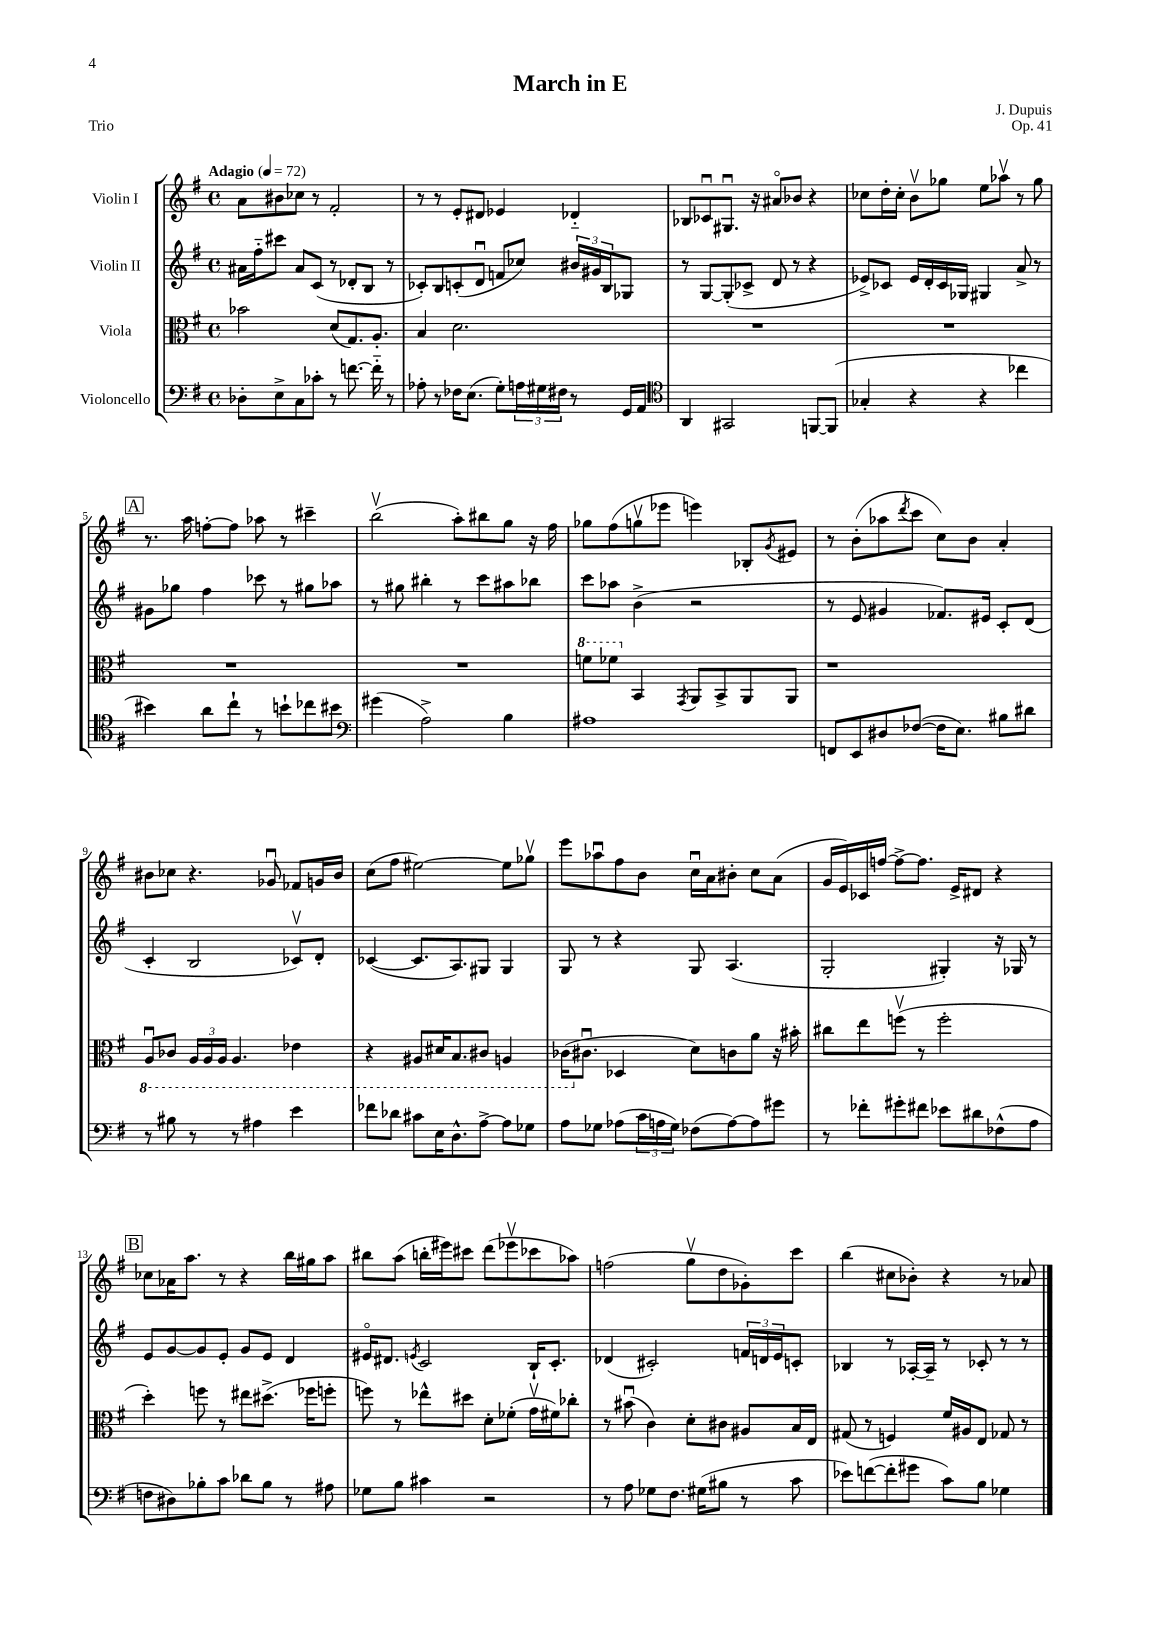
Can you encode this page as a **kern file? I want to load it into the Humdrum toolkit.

**kern	**kern	**kern	**kern
*staff4	*staff3	*staff2	*staff1
*clefF4	*clefC3	*clefG2	*clefG2
*k[f#]	*k[f#]	*k[f#]	*k[f#]
*M4/4	*M4/4	*M4/4	*M4/4
*met(c)	*met(c)	*met(c)	*met(c)
*MM72	*MM72	*MM72	*MM72
8D-'\L	2b-\	16a#\LL	8a\L
.	.	16ff#'~\J	.
8E^\	.	8ccc#\J	8b#\
8C\	.	8a#/L	8cc-\J
8c-'\J	.	(8c/J	8r
8r	(8d/L	8r	2f#'/
[8.f\	8.G/)	8d-'/L	.
.	.	8B/J	.
16f'~\]	8.A'/J	.	.
8r	.	8r	.
=	=	=	=
8A-'\	4B/	8c-'/L)	8r
8r	.	8B/	8r
16F-\LK	2.d\	(8c'/	8e'/L
(8.E\J	.	.	.
.	.	8du/J	8d#/J
8G'\L)	.	8f/L	4e-/
24A\L	.	8cc-/J)	.
24G#\	.	.	.
24F#\JJ	.	.	.
8r	.	24b#/LL	4d-'~/
.	.	24g#/	.
.	.	24B/J	.
16GG/LL	.	8G-/J	.
16AA/JJ	.	.	.
=	=	=	=
*clefC4	*	*	*
4AA/	1r	8r	8B-/L
.	.	[8G/L	8c-u/
2GG#/	.	(8G'/]	8.G#u/J
.	.	8c-^/J	.
.	.	.	16r
.	.	8d/	8a#o/L
.	.	8r	8b-/J
[8FF/L	.	4r	4r
(8FF/]J	.	.	.
=	=	=	=
4G-'/	1r	8e-^/L)	8cc-\L
.	.	8c-/J	16dd'\L
.	.	.	16cc-'\JJ
4r	.	16e-/LL	8bv\L
.	.	16d'/	.
.	.	16c-/	8gg-\J
.	.	16G-/JJ	.
4r	.	4G#/	8ee\L
.	.	.	8aa-v\J
4cc-\	.	8a^/	8r
.	.	8r	8gg-\
=	=	=	=
4b#\)	1r	8g#\L	8.r
.	.	8gg-\J	.
.	.	.	16aa\
8a\L	.	4ff#\	[8ff'\L
8cc`\J	.	.	8ff\]J
8r	.	8ccc-\	8aa-\
8b`\L	.	8r	8r
8cc-\	.	8gg#\L	4ccc#~\
8b#\J	.	8aa-\J	.
=	=	=	=
*clefF4	*	*	*
(4g#\	1r	8r	(2bbv\
.	.	8gg#\	.
2A^\)	.	4bb#'\	.
.	.	8r	8aa'\L)
.	.	8ccc\L	8bb#\
4B\	.	8aa#\	8gg\J
.	.	8bb-\J	16r
.	.	.	16ff#\
=	=	=	=
1A#	8ff\L	8ccc\L	8gg-\L
.	8ff-\J	8aa-\J	(8ff#\
.	4BB/	(4b^\	8ggv\
.	.	.	8eee-\J
.	8qGG/	.	.
.	8AA/L	2r	4eee\)
.	8BB^/	.	.
.	8AA/	.	8B-'/L
.	.	.	8qg/
.	8AA/J	.	8e#/J
=	=	=	=
8FF/L	1r	8r	8r
8EE/	.	8e/	(8b'\L
8D#/	.	4g#/	8aa-\
.	.	.	8qddd/
([8F-/J	.	.	8ccc\J
16F-\]LK	.	8.f-/L)	8cc\L)
8.E\J)	.	.	.
.	.	.	8b\J
.	.	16e#/Jk	.
8B#\L	.	8c'/L	4a'/
8d#\J	.	(8d/J	.
=	=	=	=
8r	8AAu/L	4c'/	8b#\L
8B#\	8C-/J	.	8cc-\J
8r	24AA/LL	2B/	4.r
.	24AA/	.	.
.	24AA/JJ	.	.
8r	4.AA/	.	.
4A#\	.	.	.
.	.	.	8g-u/
4e\	4E-\	8c-v/L)	8f-/L
.	.	8d'/J	16g/L
.	.	.	16b#/JJ
=	=	=	=
8f-\L	4r	([4c-/	(8cc\L
8d-\J	.	.	8ff#\J
8c#\L	8AA#/L	8.c-/]L	[2ee#\)
16E\K	16D#/K	.	.
8.D^^\	8.BB/	8.A/)	.
[8A^\J	8C#/J	8G#/J	.
8A\]L	4AA/	4G#/	8ee#\]L
8G-\J	.	.	8gg-v\J
=	=	=	=
8A\L	(16C-\LK	8G/	8eee\L
.	8.c#u\J	.	.
8G-\J	.	8r	8aa-u\
(8A-\L	4D-/	4r	8ff#\
24c\L	.	.	8b\J
24A\	.	.	.
24G-\JJ)	.	.	.
(8F-\L	8d\L)	8G/	16ccu\LL
.	.	.	16a\J
[8A\)	8c\	(4.A/	8b#'\J
8A\]	8a\J	.	8cc\L
8g#\J	16r	.	(8a\J
.	16b#'\	.	.
=	=	=	=
8r	8cc#\L	2G'/	16g/LL
.	.	.	16e/)
8f-'\L	8ee\	.	16c-/
.	.	.	[16ff/JJ
8g#'\	(8ffv\J	.	8ff^\_L
8f#\J	8r	.	8.ff\]J
8e-\L	2ff'\	4G#'/)	.
.	.	.	16e^/LK
8d#\	.	.	8d#/J
(8F-^^\	.	16r	4r
.	.	16G-/	.
8A\J	.	8r	.
=	=	=	=
8F\L	4dd'\)	8e/L	8cc-\L
8D#\)	.	[8g/	16a-\K
.	.	.	8.aa\J
8B-'\	8ff\	8g/]	.
8c\J	8r	8e'/J	8r
8d-\L	8ee#\L	8g/L	4r
8B-\J	(8.dd#^\J	8e/J	.
8r	.	4d/	16bb\LL
.	16ff-\LK	.	16gg#\J
8A#\	8ff'\J	.	8aa\J
=	=	=	=
8G-\L	8ff\)	16e#o/LK	8bb#\L
.	.	8.d#/J	.
8B\J	8r	.	(8aa\J
.	.	8qe/	.
4c#\	8ee-^^\L	2c/	16bb'\LL
.	.	.	16eee#\J)
.	8dd#\J	.	8ccc#\J
2r	8d'\L	.	(8ddd\L
.	(8f-'\J	.	8eee-v\
.	16gv\LL	16B`/LK	8ccc-\
.	16f#\J)	8.c'/J	.
.	8cc-'\J	.	8aa-\J)
=	=	=	=
8r	8r	(4d-/	(2ff\
8A\	(8b#u\	.	.
8G-\L	4c\)	2c#'/)	.
8.F#\J	.	.	.
.	8d'\L	.	8ggv\L
(16G#\LK	.	.	.
8B#\J	8c#\J	.	8dd\
8r	8A#/L	24f/LL	8g-'\)
.	.	24d/	.
.	.	24e/J	.
8c\	16B/L	8c'/J	8ccc\J
.	16E/JJ	.	.
=	=	=	=
8e-\L)	(8G#/	4B-/	(4bb\
([8f\	8r	.	.
8f'\]	4F/)	8r	8cc#\L
8g#\J	.	[16A-'/LL	8b-'\J)
.	.	16A-~/]JJ	.
8c\L)	16f#/LL	8r	4r
.	16A#/J	.	.
8B\J	8E/J	8c-'/	.
4G-\	8G-/	8r	8r
.	8r	8r	8a-/
==	==	==	==
*-	*-	*-	*-
